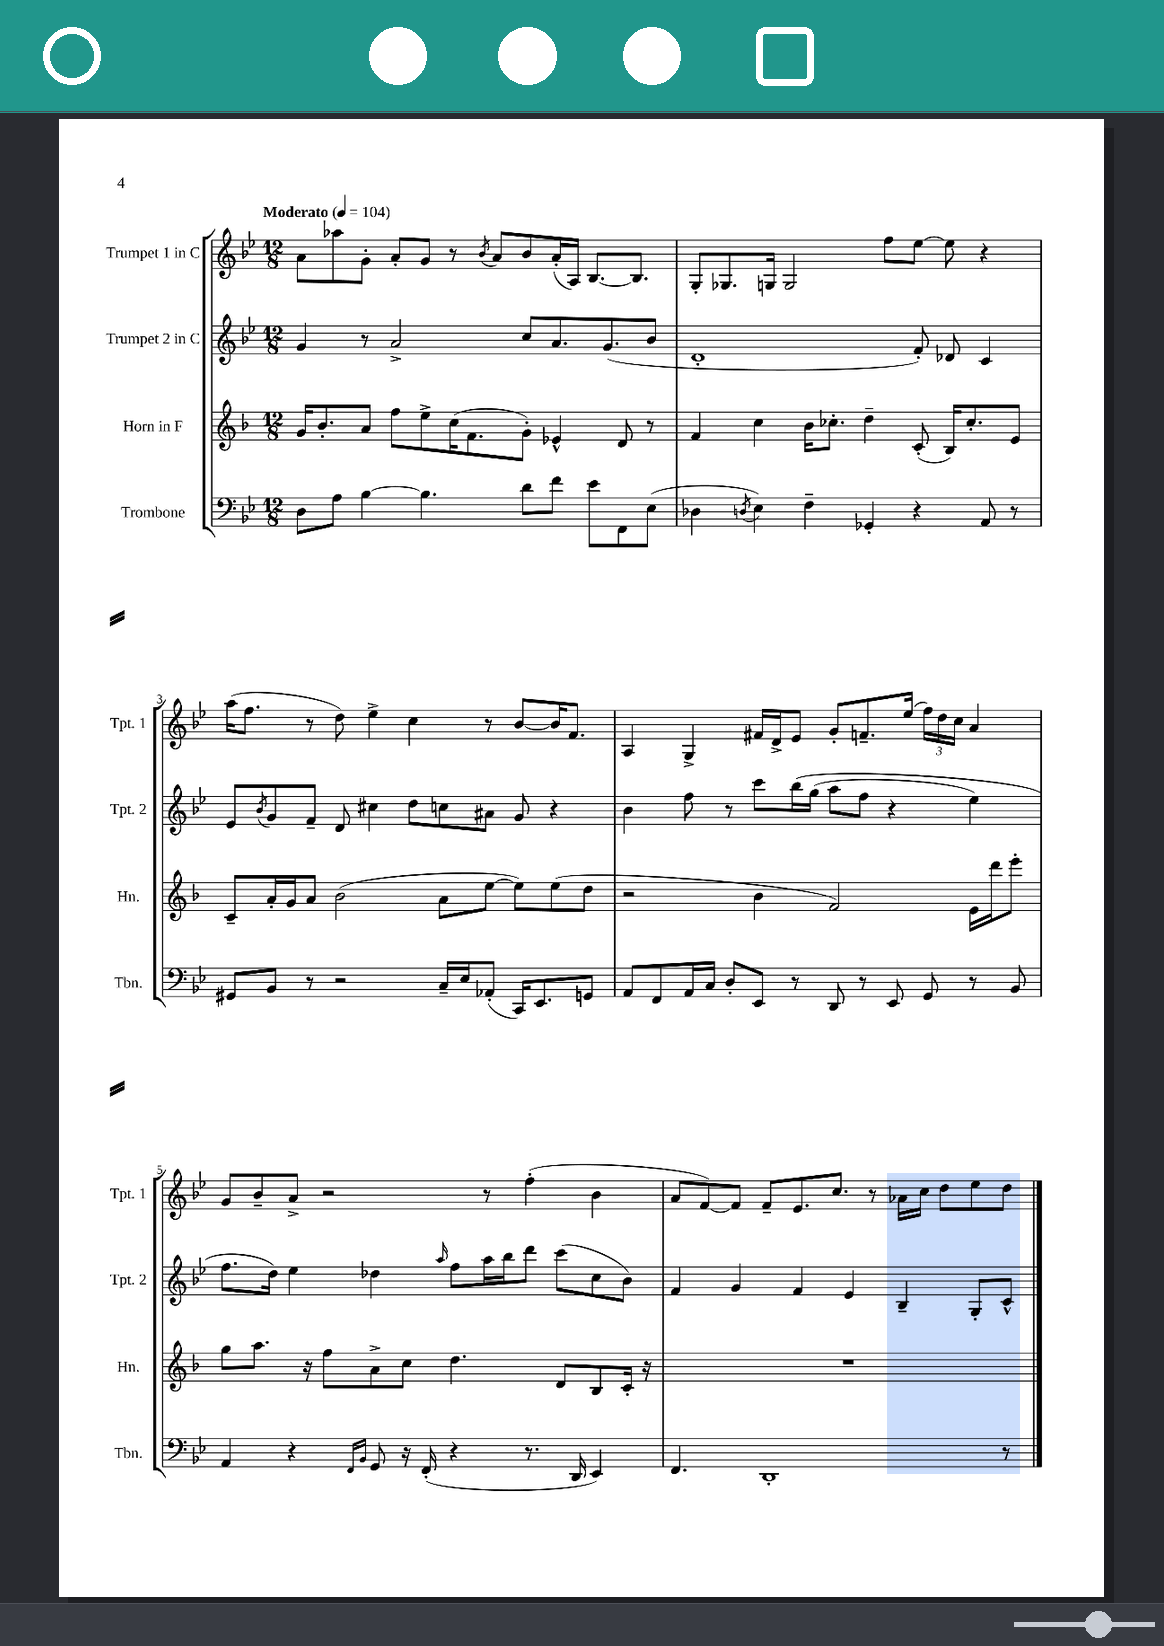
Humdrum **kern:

**kern	**kern	**kern	**kern
*staff4	*staff3	*staff2	*staff1
*clefF4	*clefG2	*clefG2	*clefG2
*k[b-e-]	*k[b-]	*k[b-e-]	*k[b-e-]
*M12/8	*M12/8	*M12/8	*M12/8
*MM104	*MM104	*MM104	*MM104
8D\L	16g/LK	4g/	8a\L
.	8.b-'/	.	.
8A\J	.	.	8aa-\
[4B-\	8a/J	8r	8g'\J
.	8ff\L	2a^/	8a'/L
4.B-\]	8ee^\	.	8g/J
.	(16cc\K	.	8r
.	8.f\	.	.
.	.	.	8qb-/
.	.	.	8a/L
8d\L	8g'\J)	8cc/L	8b-/
8f\J	4e-^^/	8.a/	(16a'/L
.	.	.	16A/JJ)
8e-\L	.	.	[8.B-/L
.	.	(8.g/	.
8FF\	8d/	.	.
.	.	.	8.B-/]J
(8E-\J	8r	8b-/J	.
=	=	=	=
4D-\	4f/	1d'	8G'/L
.	.	.	8.G-/
8qD/	.	.	.
4E-\)	4cc\	.	.
.	.	.	16G/Jk
.	.	.	2G/
4F~\	16b-\LK	.	.
.	8.cc-'\J	.	.
4GG-'/	4dd~\	.	.
.	.	.	8ff\L
4r	(8c'/	8f'/)	[8ee-\J
.	16B-/LK)	8d-/	8ee-\]
.	8.cc-'/	.	.
8AA/	.	4c/	4r
8r	8e/J	.	.
=	=	=	=
8GG#/L	8c~/L	8e-/L	(16aa\LK
.	.	.	8.ff\J
.	.	8qb-/	.
8BB-/J	16a'/L	8g/	.
.	16g/J	.	.
8r	8a/J	8f~/J	8r
2r	(2b-\	8d/	8dd\)
.	.	4cc#\	4ee-^\
.	.	8dd\L	4cc\
16C~/LL	8a\L	8cc\	.
16E-/J	.	.	.
(8AA-'/J	[8ee\J	8a#\J	8r
16CC/LK)	8ee\]L)	8g/	[8b-/L
8.EE-/	.	.	.
.	(8ee\	4r	16b-/]K
.	.	.	8.f/J
8GG/J	8dd\J	.	.
=	=	=	=
8AA/L	2r	4b-\	4A/
8FF/	.	.	.
16AA/L	.	8ff\	4G^/
16C/JJ	.	.	.
8D'/L	.	8r	.
8EE-/J	4b-\	8ccc\L	16f#/LL
.	.	.	16d^/J
8r	.	&(16bb-\L	8e-/J
.	.	(16gg\JJ	.
8DD/	2f/)	8aa\L	8g'/L
8r	.	8ff\J	8.f~/
8EE-/	.	4r	.
.	.	.	(16ee-/Jk
8GG/	.	.	24ff\LL)
.	.	.	24dd\
.	.	.	24cc\JJ
8r	16e\LL	4ee-\)	4a/
.	16ddd\J	.	.
8BB-/	8eee'\J	.	.
=	=	=	=
4AA/	8gg\L	8.ff\L	8g/L
.	8.aa\J	.	8b-~/
.	.	16dd\Jk&)	.
4r	.	4ee-\	8a^/J
.	16r	.	.
.	8ff\L	.	2r
16qqFF/LL	.	.	.
16qqBB-/JJ	.	.	.
8GG/	8a^\	4dd-\	.
16r	8cc\J	.	.
(16FF'/	.	.	.
.	.	16qqaa/	.
4r	4.dd\	8ff\L	.
.	.	16aa\L	8r
.	.	16bb-\J	.
8.r	.	8ddd\J	(4ff'\
.	8d/L	(8ccc\L	.
16DD/	.	.	.
4EE-/)	8B-/	8cc\	4b-\
.	16c'/Jk	8b-\J)	.
.	16r	.	.
=	=	=	=
4.FF/	1.r	4f/	8a/L
.	.	.	[8f/)
.	.	4g/	8f/]J
1DD'	.	.	8f~/L
.	.	4f/	8.e-/
.	.	.	8.cc/J
.	.	4e-/	.
.	.	.	8r
.	.	4B-~/	16a-\LL
.	.	.	16cc\JJ
.	.	.	8dd\L
.	.	8G'/L	8ee-\
8r	.	8c^^/J	8dd\J
==	==	==	==
*-	*-	*-	*-
